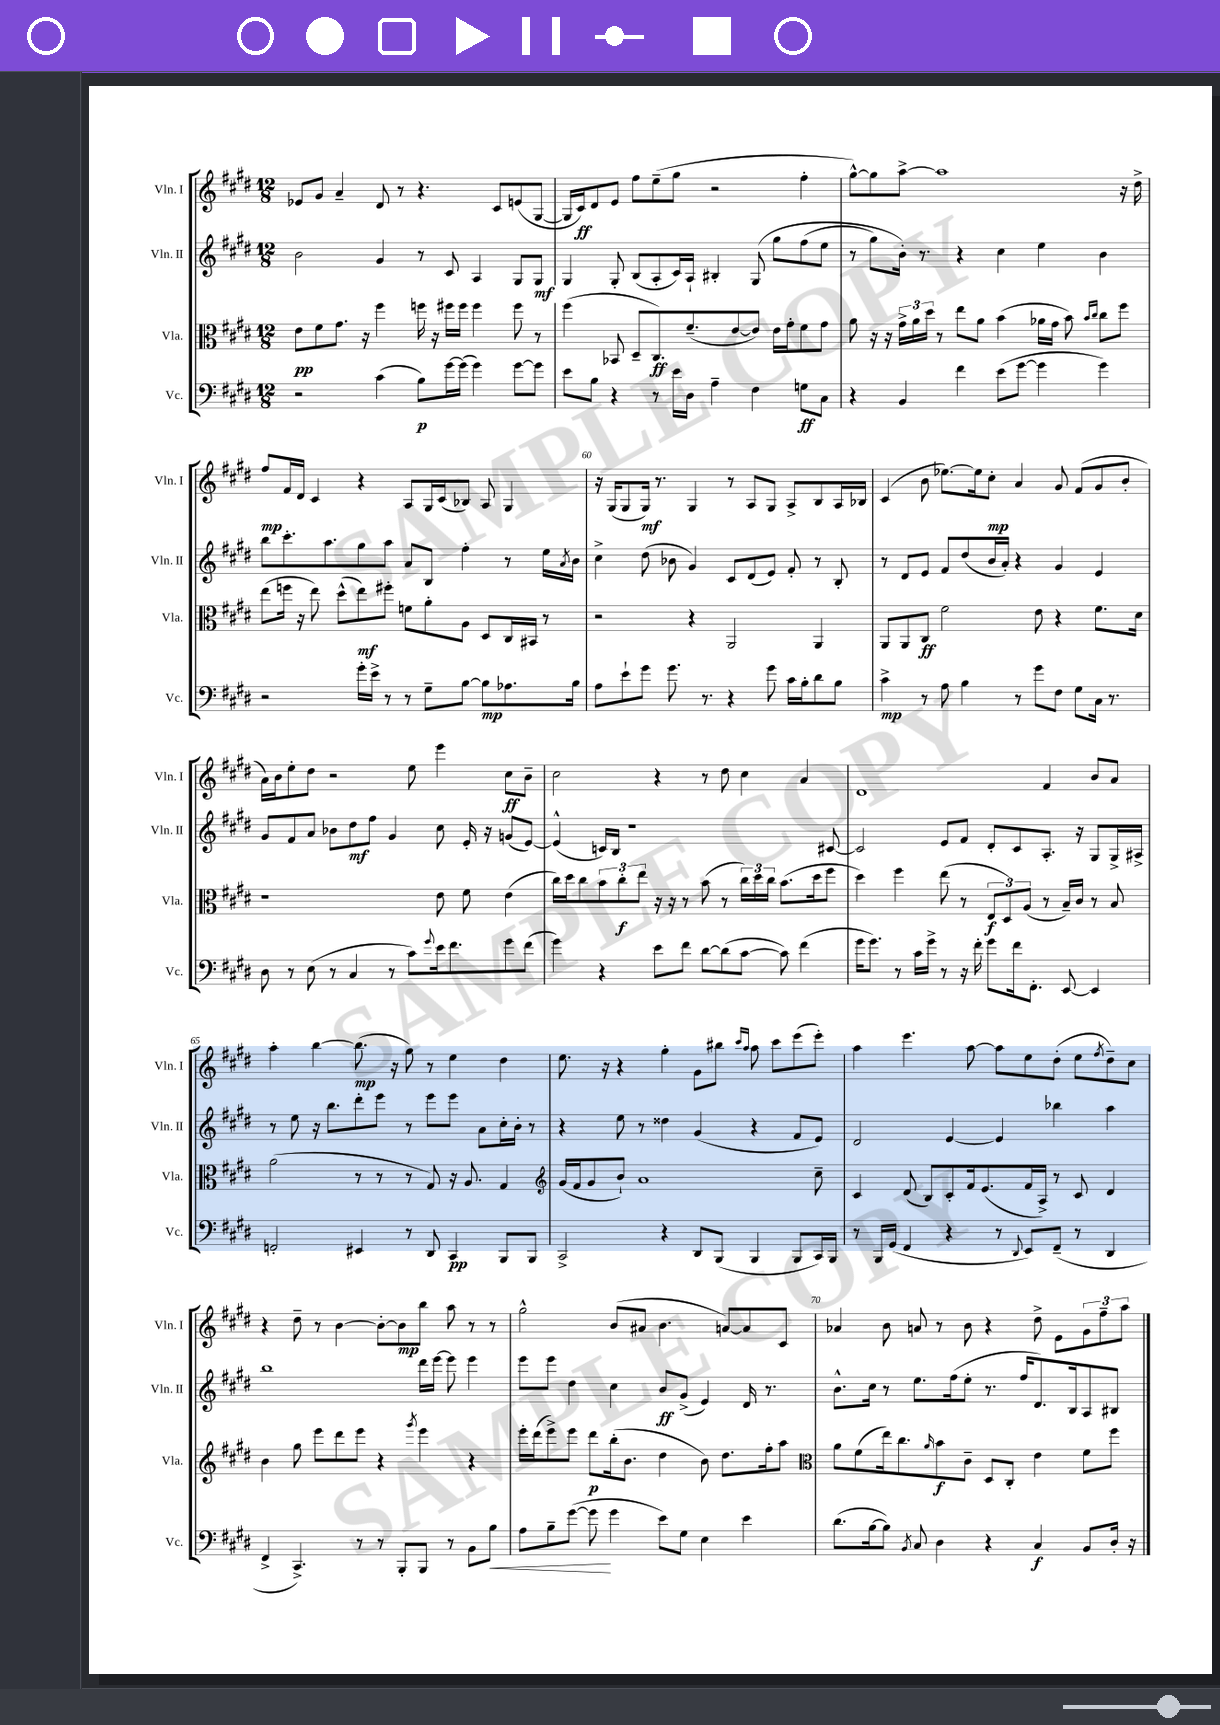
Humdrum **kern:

**kern	**dynam	**kern	**dynam	**kern	**dynam	**kern	**dynam
*part4	*part4	*part3	*part3	*part2	*part2	*part1	*part1
*staff4	*staff4	*staff3	*staff3	*staff2	*staff2	*staff1	*staff1
*I"Vc.	*	*I"Vla.	*	*I"Vln. II	*	*I"Vln. I	*
*I'Vc.	*	*I'Vla.	*	*I'Vln. II	*	*I'Vln. I	*
*clefF4	*	*clefC3	*	*clefG2	*	*clefG2	*
*k[f#c#g#d#]	*	*k[f#c#g#d#]	*	*k[f#c#g#d#]	*	*k[f#c#g#d#]	*
*M12/8	*	*M12/8	*	*M12/8	*	*M12/8	*
=56	=56	=56	=56	=56	=56	=56	=56
2r	.	8e\L	pp	2b\	.	8e-X/L	.
.	.	8f#\	.	.	.	8g#/J	.
.	.	8.g#\J	.	.	.	4a~/	.
.	.	16r	.	.	.	.	.
(4c#\	.	4ff#\	.	4g#/	.	8d#/	.
.	.	.	.	.	.	8r	.
8B\L)	p	16ffn\	.	8r	.	4.r	.
.	.	16r	.	.	.	.	.
[16g#\L	.	16ff#X\LL	.	8c#/	.	.	.
(16g#\JJ]	.	16ff#\JJ	.	.	.	.	.
4g#\)	.	4ff#\	.	4A/	.	.	.
.	.	.	.	.	.	8c#/L	.
[8g#\L	.	8ff#\	.	8G#/L	.	(8en/	.
8g#\J]	.	8r	.	8G#/J	mf	[8G#/J	.
=57	=57	=57	=57	=57	=57	=57	=57
8e\L	.	(4ff#\	.	4G#/	.	16G#/LL]	.
.	.	.	.	.	.	16c#/J)	ff
8B\J	.	.	.	.	.	8d#/	.
4r	.	8BB-X/	.	8G#'/	.	8e/J	.
.	.	8D#~/L	.	(8B/L	.	8ff#\L	.
8r	.	8.C#/)	ff	8A'/	.	(8ee~\	.
16e\LL	.	.	.	16c#/L)	.	8gg#\J	.
16D#\JJ	.	(8.f#~/	.	16A`/JJ	.	.	.
4A~\	.	.	.	4B#X'/	.	2r	.
.	.	[8e/	.	.	.	.	.
4F#\	.	8e/J])	.	(8G#/	.	.	.
.	.	16e\LL	.	8gg#\L	.	.	.
.	.	16g#'\J	.	.	.	.	.
8Gn\L	ff	8f#\	.	(8ff#\	.	4ff#'\	.
8C#\J	.	8g#\J	.	8ee\J	.	.	.
=58	=58	=58	=58	=58	=58	=58	=58
4r	.	8a\	.	8r	.	[8gg#^^\L)	.
.	.	16r	.	8gg#\L)	.	8gg#\]	.
.	.	16r	.	.	.	.	.
4BB/	.	24g#^\LL	.	16b'\Jk)	.	[8aa^\J	.
.	.	24a\	.	.	.	.	.
.	.	.	.	8.r	.	.	.
.	.	24dd#\JJ	.	.	.	.	.
.	.	8r	.	.	.	1aa]	.
4f#\	.	8ee\L	.	4r	.	.	.
.	.	8a\J	.	.	.	.	.
(8e\L	.	(4b\	.	4cc#\	.	.	.
[8g#\J	.	.	.	.	.	.	.
4g#\]	.	16a-X\LL	.	4ee\	.	.	.
.	.	16g#\JJ	.	.	.	.	.
.	.	8b\)	.	.	.	.	.
.	.	16qqb/LL	.	.	.	.	.
.	.	16qqcc#/JJ	.	.	.	.	.
4g#\)	.	8cc#\L	.	4b\	.	.	.
.	.	8ff#\J	.	.	.	16r	.
.	.	.	.	.	.	16dd#^\	.
!!LO:LB:g=z
=59	=59	=59	=59	=59	=59	=59	=59
2r	.	(8ee\L	.	8bb\L	.	8ff#/L	mp
.	.	16ffn\Jk	.	8.ccc#'\	.	16f#/L	.
.	.	16r	.	.	.	16d#/JJ	.
.	.	8ee\)	.	.	.	4c#/	.
.	.	.	.	8.aa\	.	.	.
.	.	(8dd#^^\L	.	.	.	.	.
16g#'\LL	.	8ee\)	mf	8gg#\	.	4r	.
16e^\JJ	.	.	.	.	.	.	.
8r	.	8ff#X'\J	.	8aa\J	.	.	.
8r	.	8fn\L	.	8a/L	.	8A/L	.
8G#~\L	.	8a'\	.	8B/J	.	16G#/L	.
.	.	.	.	.	.	(16c#/J	.
[8B\J	.	8A\J	.	4ff#'\	.	8B-X/J)	.
8B\L]	mp	8D#/L	.	.	.	8A/	.
8.A-X\	.	16C#/L	.	8r	.	4G#/	.
.	.	16BB#X/JJ	.	.	.	.	.
.	.	8r	.	16ee\LL	.	.	.
.	.	.	.	8qa/	.	.	.
16B\Jk	.	.	.	16b\JJ	.	.	.
=60	=60	=60	=60	=60	=60	=60	=60
8A\L	.	2r	.	4cc#^\	.	16r	.
.	.	.	.	.	.	(16G#/KL	.
8e`\	.	.	.	.	.	8G#/	.
8g#\J	.	.	.	(8dd#\	.	16G#/Jk)	mf
.	.	.	.	.	.	8.r	.
8.g#\	.	.	.	8b-X\	.	.	.
.	.	4r	.	4g#/)	.	4G#/	.
8.r	.	.	.	.	.	.	.
4r	.	2AA/	.	8c#/L	.	8r	.
.	.	.	.	(8d#/	.	8A/L	.
8g#\	.	.	.	8e/J)	.	8G#/J	.
16c#\LL	.	.	.	8f#'/	.	8A^/L	.
16B'\J	.	.	.	.	.	.	.
8d#\	.	4AA/	.	8r	.	8B/	.
8B\J	.	.	.	8B'/	.	16A/L	.
.	.	.	.	.	.	16B-X/JJ	.
=61	=61	=61	=61	=61	=61	=61	=61
4c#^\	mp	8AA/L	.	8r	.	(4c#/	.
.	.	8AA/	.	8d#/L	.	.	.
8r	.	8C#/J	ff	8e/J	.	8b\	.
8A\	.	2f#\	.	8f#/L	.	[8.ee-X\L)	.
4B\	.	.	.	(8dd#/	.	.	.
.	.	.	.	.	.	16ee-\k]	.
.	.	.	.	16b/L	.	8cc#'\J	mp
.	.	.	.	16a'/JJ)	.	.	.
8r	.	.	.	4r	.	4a/	.
8g#\L	.	8e\	.	.	.	.	.
8F#\J	.	4r	.	4g#/	.	8g#/	.
8G#\L	.	.	.	.	.	(8f#/L	.
16C#\Jk	.	8.f#\L	.	4e/	.	8g#/	.
8.r	.	.	.	.	.	.	.
.	.	.	.	.	.	8b'/J	.
.	.	16d#\Jk	.	.	.	.	.
!!LO:LB:g=z
=62	=62	=62	=62	=62	=62	=62	=62
8D#\	.	1r	.	8g#/L	.	16a\LL)	.
.	.	.	.	.	.	16b\J	.
8r	.	.	.	8f#/	.	8ee'\	.
(8E\	.	.	.	8a/J	.	8dd#\J	.
8r	.	.	.	8b-X\L	.	2r	.
4C#/	.	.	.	8dd#\	mf	.	.
.	.	.	.	8ff#\J	.	.	.
8r	.	.	.	4g#/	.	.	.
8c#\L)	.	.	.	.	.	8ee\	.
8qqg#/	.	.	.	.	.	.	.
16e\k	.	8e\	.	8cc#\	.	4eee\	.
8.f#\	.	.	.	.	.	.	.
.	.	8f#\	.	16e'/	.	.	.
.	.	.	.	16r	.	.	.
8g#\	.	(4e\	.	(8gn/L	.	8cc#\L	ff
(8f#\J	.	.	.	[8e/J)	.	8b~\J	.
=63	=63	=63	=63	=63	=63	=63	=63
4g#\)	.	16cc#\LL)	.	(4e^^/]	.	2cc#\	.
.	.	16dd#\J	.	.	.	.	.
.	.	8cc#\	.	.	.	.	.
4r	.	12b\	.	16cn/LL)	.	.	.
.	.	.	.	16B/JJ	.	.	.
.	.	12cc#'\	f	.	.	.	.
.	.	.	.	1r	.	.	.
.	.	12ee\J	.	.	.	.	.
8e\L	.	16r	.	.	.	4r	.
.	.	16r	.	.	.	.	.
8f#\J	.	8r	.	.	.	.	.
[8d#\L	.	(8b\	.	.	.	8r	.
(8d#\]	.	8r	.	.	.	8dd#\	.
[8c#\J	.	24cc#\LL)	.	.	.	4cc#\	.
.	.	24dd#\	.	.	.	.	.
.	.	24cc#\JJ	.	.	.	.	.
8c#\])	.	(8.b\L	.	.	.	.	.
(4f#\	.	.	.	.	.	4a/	.
.	.	16dd#\k	.	.	.	.	.
.	.	8ff#\J	.	[8c#X/	.	.	.
=64	=64	=64	=64	=64	=64	=64	=64
16g#\KL	.	4dd#\)	.	2c#/]	.	1d#	.
8.g#\J)	.	.	.	.	.	.	.
8r	.	4ff#\	.	.	.	.	.
16c#\LL	.	.	.	.	.	.	.
16g#^\JJ	.	.	.	.	.	.	.
8r	.	(8ee\	.	8e/L	.	.	.
16r	.	8r	.	8f#/J	.	.	.
16f#'\	.	.	.	.	.	.	.
8g#\L	.	12E/L	f	8d#'/L	.	.	.
.	.	12D#/)	.	.	.	.	.
16f#\k	.	.	.	8c#/	.	.	.
.	.	(12A/J	.	.	.	.	.
8.FF#'\J	.	.	.	.	.	.	.
.	.	8r	.	8.A'/J	.	4f#/	.
[8EE/	.	16B~/LL)	.	.	.	.	.
.	.	16c#/JJ	.	16r	.	.	.
4EE/]	.	8r	.	8G#/L	.	8b/L	.
.	.	8B/	.	16G#^/L	.	8a/J	.
.	.	.	.	16A#X^/JJ	.	.	.
!!LO:LB:g=z
=65	=65	=65	=65	=65	=65	=65	=65
2FFn'/	.	(2a\	.	8r	.	4aa'\	.
.	.	.	.	8ee\	.	.	.
.	.	.	.	16r	.	[4bb\	.
.	.	.	.	8.bb\L	.	.	.
4EE#X/	.	8r	.	8ddd#'\	.	(8.bb\]	mp
.	.	8r	.	8eee\J	.	.	.
.	.	.	.	.	.	16r	.
8r	.	8r	.	8r	.	8gg#\)	.
8DD#/	.	8G#/)	.	8eee\L	.	8r	.
4CC#/	pp	16r	.	8eee\J	.	4ee\	.
.	.	8.A/	.	.	.	.	.
.	.	.	.	8a\L	.	.	.
8BBB/L	.	4G#/	.	16cc#'\L	.	4dd#\	.
.	.	.	.	16b'\JJ	.	.	.
8BBB/J	.	.	.	8r	.	.	.
=66	=66	=66	=66	=66	=66	=66	=66
*	*	*clefG2	*	*	*	*	*
2CC#^/	.	(16g#/LL	.	4r	.	8.ee\	.
.	.	16f#/J	.	.	.	.	.
.	.	8g#/	.	.	.	.	.
.	.	.	.	.	.	16r	.
.	.	8b`/J)	.	8ee\	.	4r	.
.	.	1a	.	8r	.	.	.
4r	.	.	.	4dd##X\	.	4gg#'\	.
8DD#/L	.	.	.	(4g#/	.	8g#\L	.
(8BBB/J	.	.	.	.	.	8bb#X\J	.
.	.	.	.	.	.	16qqccc#/LL	.
.	.	.	.	.	.	16qqaa/JJ	.
4BBB/	.	.	.	4r	.	8aa\	.
.	.	.	.	.	.	8ccc#\L	.
8BBB/L	.	.	.	8f#/L	.	(8eee\	.
16CC#/L)	.	8cc#~\	.	8e/J)	.	8eee'\J)	.
16BBB/JJ	.	.	.	.	.	.	.
=67	=67	=67	=67	=67	=67	=67	=67
8r	.	4c#/	.	2d#/	.	4aa\	.
16BBB/LL	.	.	.	.	.	.	.
(16GG#/JJ	.	.	.	.	.	.	.
4FF#/	.	(8d#/	.	.	.	4.eee\	.
.	.	8B/L)	.	.	.	.	.
4r	.	8c#'/	.	[4e/	.	.	.
.	.	16f#/k	.	.	.	[8aa\	.
.	.	(8.e/	.	.	.	.	.
8r	.	.	.	4e/]	.	8aa\L]	.
8qqDD#/	.	.	.	.	.	.	.
8EE/L)	.	16f#/L	.	.	.	8ee\	.
.	.	16A^/JJ)	.	.	.	.	.
(8FF#~/J	.	8r	.	4bb-X\	.	(8dd#'\J	.
8r	.	8c#/	.	.	.	8ee\L	.
.	.	.	.	.	.	8qff#/	.
4DD#/	.	4d#/	.	4aa\	.	8dd#~\)	.
.	.	.	.	.	.	8cc#\J	.
!!LO:LB:g=z
=68	=68	=68	=68	=68	=68	=68	=68
4FF#^/	.	4b\	.	1bb	.	4r	.
4.CC#^/)	.	8gg#\	.	.	.	8dd#~\	.
.	.	8eee\L	.	.	.	8r	.
.	.	8ddd#\	.	.	.	[4b\	.
8r	.	8eee\J	.	.	.	.	.
8r	.	4r	.	.	.	8b'\L_	.
8BBB'/L	.	.	.	.	.	8b\]	mp
.	.	8qggg#/	.	.	.	.	.
8BBB/J	.	4eee\	.	16ddd#\LL	.	8bb\J	.
.	.	.	.	[16eee\JJ	.	.	.
8r	.	.	.	8eee\]	.	8aa\	.
8BB\L	.	4r	.	4eee\	.	8r	.
!	!LO:HP:b	!	!	!	!	!	!
8B\J	<	.	.	.	.	8r	.
=69	=69	=69	=69	=69	=69	=69	=69
8A\L	.	16eee'\LL	.	8eee\L	.	2gg#^^\	.
.	.	(16ddd#\J	.	.	.	.	.
8B~\	.	8eee^\)	.	8eee\J	.	.	.
([8g#\J	.	8eee\J	.	4dd#\	.	.	.
8g#\]	.	8ddd#\L	p	.	.	.	.
4g#\	[	(16bb'\k	.	4cc#\	.	(8b/L	.
.	.	8.b\J	.	.	.	.	.
.	.	.	.	.	.	8a#X/J	.
8e\L)	.	4dd#\	.	8b/L	ff	4.b\	.
8G#\J	.	.	.	(8g#^/J	.	.	.
4E\	.	8b\)	.	4e/)	.	.	.
.	.	8.dd#\L	.	.	.	[8an/L)	.
4e\	.	.	.	16d#/	.	8a/]	.
.	.	16ff#'\k	.	8.r	.	.	.
.	.	8aa\J	.	.	.	8c#/J	.
=70	=70	=70	=70	=70	=70	=70	=70
*	*	*clefC3	*	*	*	*	*
(8.d#\L	.	8a\L	.	8.b^^\L	.	4a-X/	.
.	.	(8f#\	.	.	.	.	.
[16B\k	.	.	.	16cc#\Jk	.	.	.
8B\J])	.	16ee\k)	.	8r	.	8b\	.
.	.	8.cc#\	.	.	.	.	.
8qBB/	.	.	.	.	.	.	.
8C#/	.	.	.	8.ee\L	.	8an/	.
.	.	16qqa/	.	.	.	.	.
4D#\	.	8b\	f	.	.	8r	.
.	.	.	.	(16ff#\k	.	.	.
.	.	8c#~\J	.	8ee'\J	.	8b\	.
4r	.	8D#/L	.	8.r	.	4r	.
.	.	8C#'/J	.	.	.	.	.
.	.	.	.	16ff#/KL	.	.	.
4C#/	f	4e\	.	8.d#/)	.	8dd#^\	.
.	.	.	.	.	.	8e\L	.
.	.	.	.	16B/k	.	.	.
8BB/L	.	8f#\L	.	8A/	.	12g#\	.
.	.	.	.	.	.	12ff#~\	.
16D#'/Jk	.	8ff#\J	.	8B#X/J	.	.	.
.	.	.	.	.	.	12aa\J	.
16r	.	.	.	.	.	.	.
==	==	==	==	==	==	==	==
*-	*-	*-	*-	*-	*-	*-	*-
